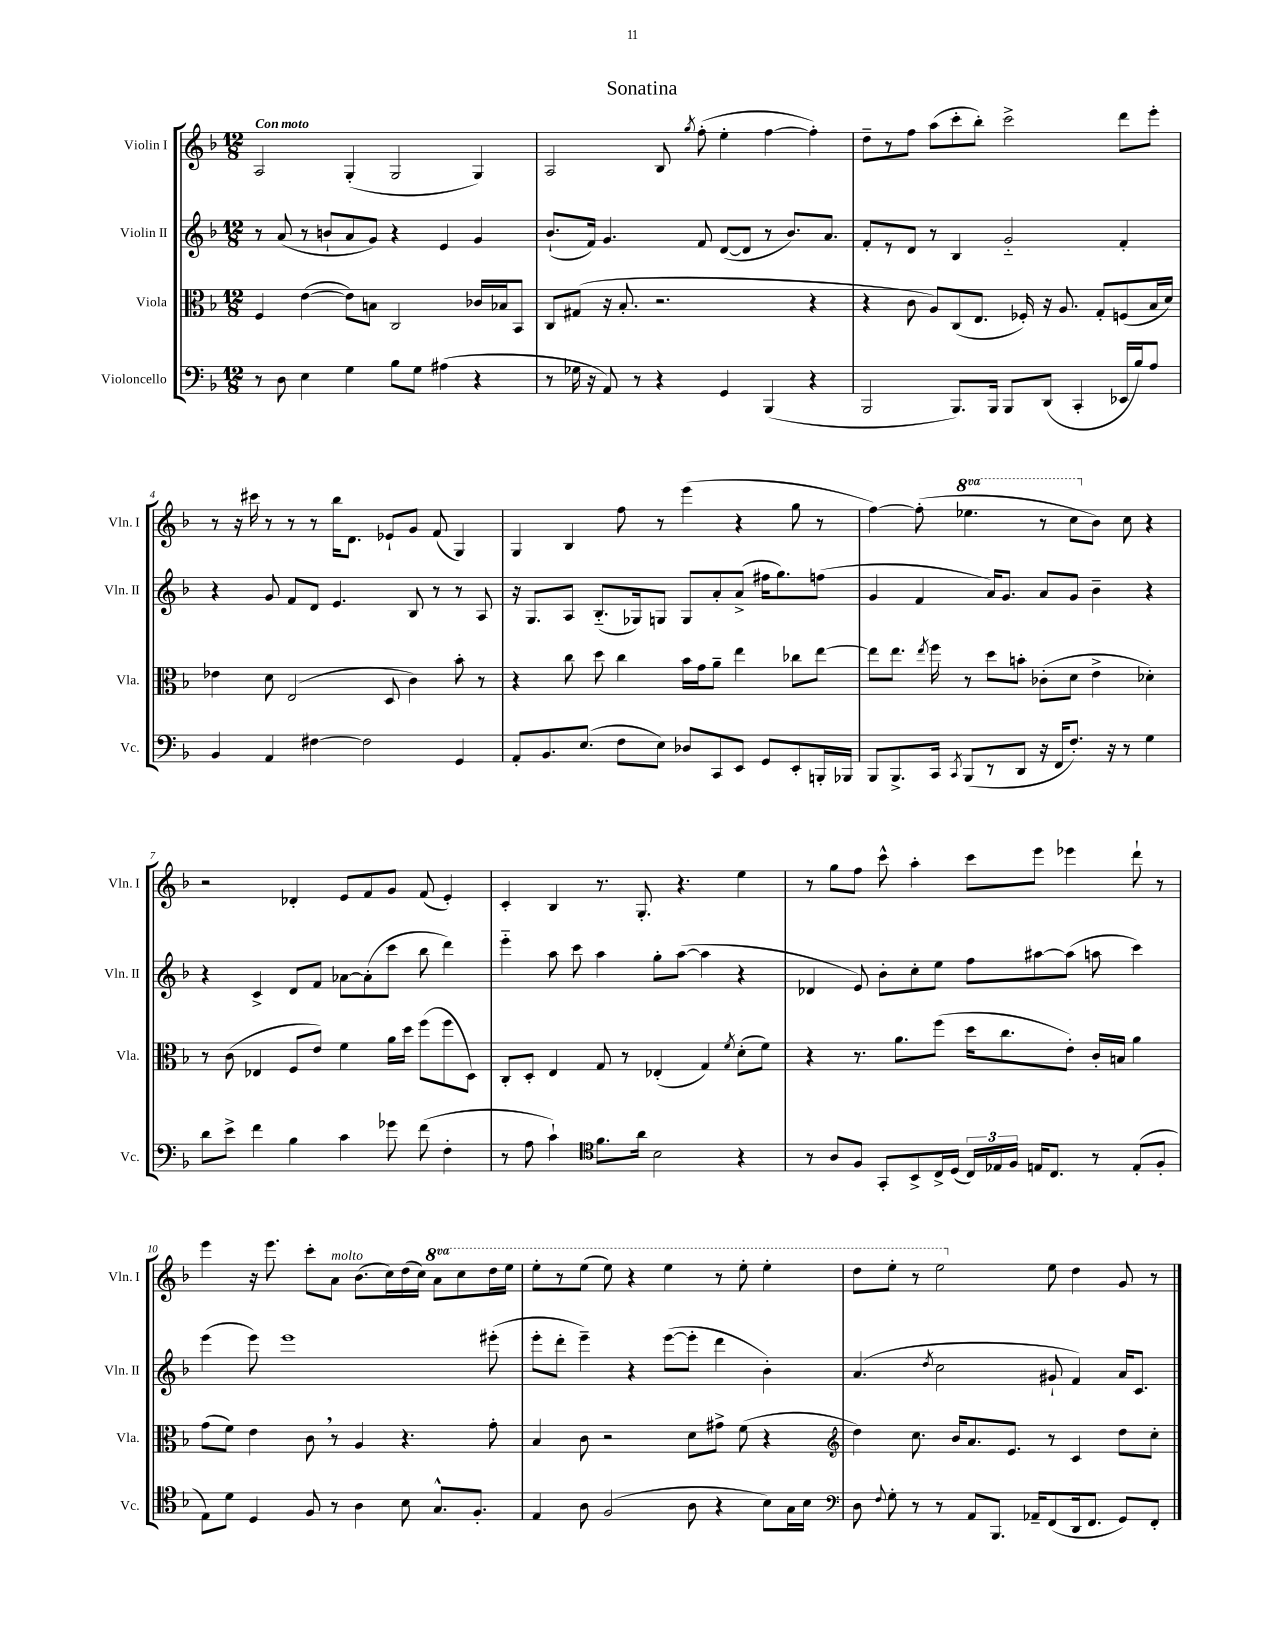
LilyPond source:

\header { title = "Sonatina" }
<<
\new StaffGroup <<
\new Staff = "s0" \with { instrumentName = "Violin I" shortInstrumentName = "Vln. I" } {
    \clef treble \key f \major \numericTimeSignature \time 12/8 \set Staff.ottavationMarkups = #ottavation-simple-ordinals \tempo "Con moto"
    \autoBeamOff a2 g4-.( g2 g4) |
    a2 bes8 \acciaccatura { g''8 } f''8-.( e''4-. f''4~ f''4-.) |
    d''8[-- r8 f''8] a''8[( c'''8-. bes''8]-.) c'''2-> d'''8[ e'''8]-. |
    r8 r16 cis'''16 r8 r8 r8 bes''16[ d'8.] ees'8[-! g'8] f'8( g4) |
    g4 bes4 f''8 r8 e'''4( r4 g''8 r8 |
    f''4~) f''8-.( \ottava #1 ees'''4. r8 c'''8[ \ottava #0 bes'8]) c''8 r4 |
    r2 des'4-. e'8[ f'8 g'8] f'8( e'4-.) |
    c'4-. bes4 r8. g8.-. r4. e''4 |
    r8 g''8[ f''8] c'''8-^ a''4-. c'''8[ e'''8] ees'''4 d'''8-! r8 |
    e'''4 r16 e'''8. c'''8[-. a'8]^\markup { \italic "molto" } bes'8.[( c''16) d''16( c''16]) \ottava #1 a''8[ c'''8 d'''16 e'''16] |
    e'''8[-. r8 e'''8]( e'''8) r4 e'''4 r8 e'''8-. e'''4-. |
    d'''8[ e'''8]-. r8 e'''2 \ottava #0 e''8 d''4 g'8 r8 \bar "|." |
}
\new Staff = "s1" \with { instrumentName = "Violin II" shortInstrumentName = "Vln. II" } {
    \clef treble \key f \major \numericTimeSignature \time 12/8
    \autoBeamOff r8 a'8( r8 b'8[-! a'8 g'8]) r4 e'4 g'4 |
    bes'8.[-!( f'16]) g'4. f'8 d'8[~( d'8] r8 bes'8.[) a'8.] |
    f'8[-. r8 d'8] r8 bes4 g'2-_ f'4-. |
    r4 g'8 f'8[ d'8] e'4. bes8 r8 r8 a8 |
    r16 g8.[ a8] bes8.[-_( ges16) g8] g8[ a'8-. a'8]->( fis''16[ g''8.) f''8]( |
    g'4 f'4 a'16[) g'8.] a'8[ g'8] bes'4-- r4 |
    r4 c'4-> d'8[ f'8] aes'8[~ aes'8-.( c'''8] bes''8 d'''4) |
    e'''4-_ a''8 c'''8 a''4 g''8[-. a''8]~( a''4 r4 |
    des'4 e'8) bes'8[-. c''8-. e''8] f''8[ ais''8~ ais''8]( a''8 c'''4) |
    e'''4( e'''8) e'''1 eis'''8-.( |
    e'''8[-. d'''8]-. e'''4--) r4 e'''8[~( e'''8]-. d'''4 bes'4-.) |
    a'4.( \acciaccatura { d''8 } c''2 gis'8-! f'4) a'16[ c'8.] \bar "|." |
}
\new Staff = "s2" \with { instrumentName = "Viola" shortInstrumentName = "Vla." } {
    \clef alto \key f \major \numericTimeSignature \time 12/8
    \autoBeamOff f4 e'4~( e'8[) b8] c2 ces'16[ bes16 bes,8] |
    c8[ gis8]( r16 bes8.-. r2. r4 |
    r4 c'8 a8[) c8( e8.] fes16-.) r16 a8. g8[-. f8( bes16 d'16]) |
    ees'4 d'8 e2( d8 c'4) bes'8-. r8 |
    r4 c''8 d''8 c''4 bes'16[ g'16 a'8]-- e''4 ces''8[ e''8]~ |
    e''8[ e''8.] \acciaccatura { e''8 } f''16 r8 d''8[ b'8]-. ces'8[-.( d'8] e'4-> des'4-.) |
    r8 c'8( ees4 f8[ e'8]) f'4 a'16[ d''16] f''8[( f''8 d8]) |
    c8[-. d8]-. e4 g8 r8 ees4-.( g4) \acciaccatura { f'8 } d'8[-.( f'8]) |
    r4 r8. a'8.[ f''8]( d''16[ c''8. e'8]-.) c'16[-. b16] a'4 |
    g'8[( f'8]) e'4 c'8 \breathe r8 a4 r4. g'8-. |
    bes4 c'8 r2 d'8[ gis'8]-> f'8( r4 |
    \clef treble d''4) c''8. bes'16[ a'8. e'8.] r8 c'4 d''8[ c''8]-. \bar "|." |
}
\new Staff = "s3" \with { instrumentName = "Violoncello" shortInstrumentName = "Vc." } {
    \clef bass \key f \major \numericTimeSignature \time 12/8
    \autoBeamOff r8 d8 e4 g4 bes8[ g8] ais4( r4 |
    r8 ges16 r16 a,8) r8 r4 g,4 bes,,4( r4 |
    bes,,2 bes,,8.[) bes,,16] bes,,8[ d,8]( c,4-. ees,16[ bes16) a8] |
    bes,4 a,4 fis4~ fis2 g,4 |
    a,8[-. bes,8. e8.]( f8[ e8]) des8[ c,8 e,8] g,8[ e,8-. b,,16-. bes,,16] |
    bes,,8[ bes,,8.-> c,16] \acciaccatura { c,8 } bes,,8[( r8 d,8] r16 f,16[ f8.]-.) r16 r8 g4 |
    d'8[ e'8]-> f'4 bes4 c'4 ges'8 f'8( f4-. |
    r8 a8 c'4-!) \clef tenor f'8.[ a'16] bes2 r4 |
    r8 a8[ f8] g,8[-. bes,8-> c16-> d16]( \tuplet 3/2 { c16[) ees16 f16] } e16[ c8.] r8 e8[-.( f8]-. |
    e8[) d'8] d4 f8 r8 a4 bes8 g8.[-^ f8.]-. |
    e4 a8 f2( a8 r4 bes8[) g16 bes16] |
    \clef bass d8 \appoggiatura { f8 } g8-. r8 r8 a,8[ bes,,8.] aes,16[-- f,8( d,16 f,8.] g,8[) f,8]-. \bar "|." |
}
>>
>>
